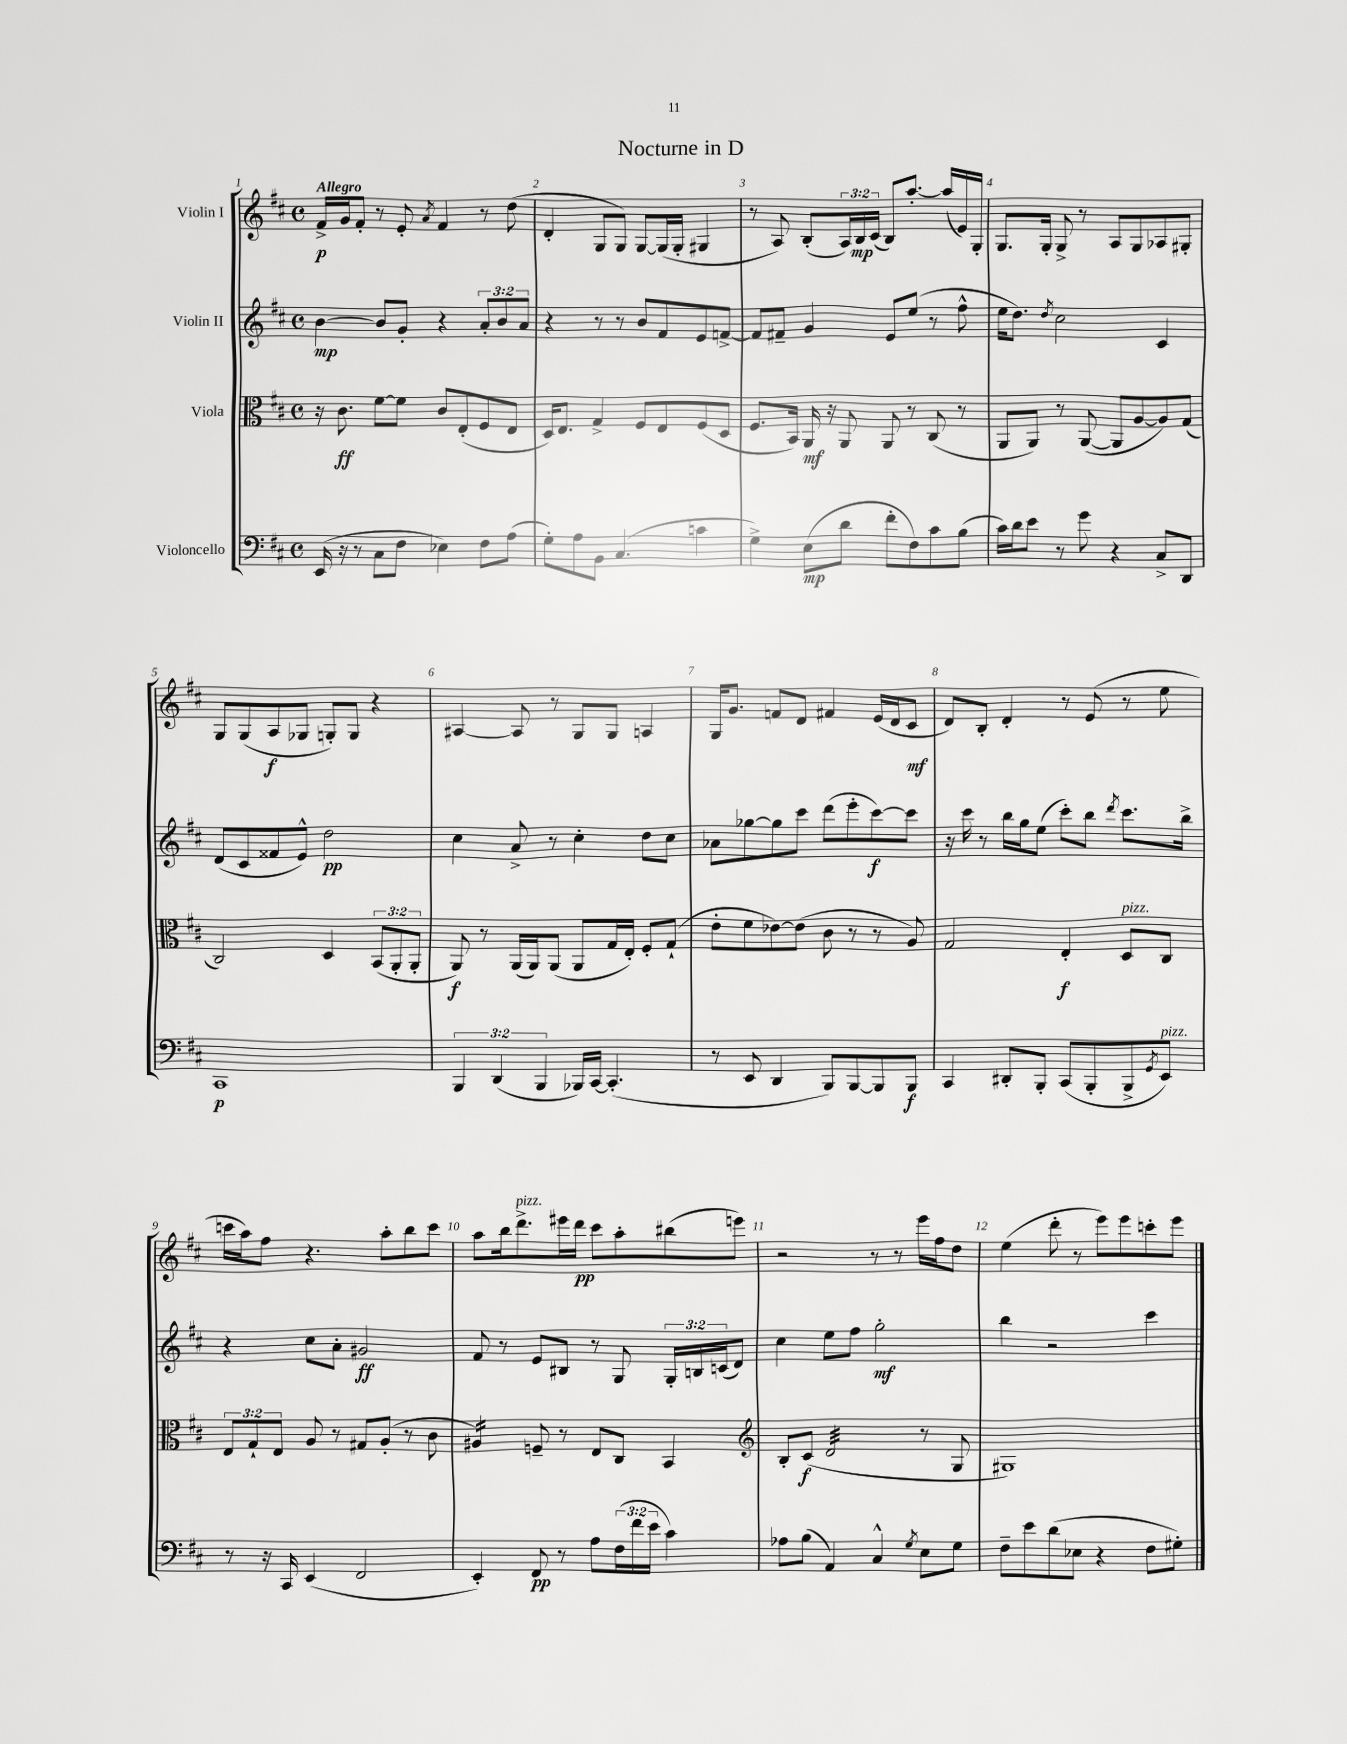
\header { title = "Nocturne in D" }
<<
\new StaffGroup <<
\new Staff = "s0" \with { instrumentName = "Violin I" } {
    \clef treble \key d \major \defaultTimeSignature \time 4/4 \override Staff.TupletNumber.text = #tuplet-number::calc-fraction-text \tempo "Allegro"
    fis'16->\p g'16 fis'8-. r8 e'8-. \acciaccatura { a'8 } fis'4 r8 d''8( |
    d'4-. g8 g8) g8~ g16( g16-. gis4 |
    r8 a8) b8-.( \tuplet 3/2 { a16) b16\mp cis'16( } b8) a''8.~-. a''16( e'16) g16-. |
    g8. g16-. g8-> r8 a8 g8 aes8 gis8-. |
    g8 g8( a8\f ges8 g8-.) g8 r4 |
    ais4~ ais8 r8 g8 g8 a4 |
    g16 g'8. f'8 d'8 fis'4 e'16( d'16 cis'8\mf |
    d'8) b8-. d'4-. r8 e'8( r8 e''8 |
    c'''16 a''16) fis''8 r4. a''8-. b''8 c'''8 |
    a''8 b''16 d'''8.->^\markup { \italic "pizz." } eis'''16 d'''16\pp cis'''8 a''8-. bis''8( e'''8) |
    r2 r8 r8 e'''16 fis''16 d''8 |
    e''4( d'''8-. r8 e'''8) e'''8 c'''8-. e'''8 \bar "|." |
}
\new Staff = "s1" \with { instrumentName = "Violin II" } {
    \clef treble \key d \major \defaultTimeSignature \time 4/4 \override Staff.TupletNumber.text = #tuplet-number::calc-fraction-text
    b'4~\mp b'8 g'8-. r4 \tuplet 3/2 { a'8-. b'8 a'8 } |
    r4 r8 r8 b'8 fis'8 e'8 f'8~-> |
    f'8 fis'8-- g'4 e'8 e''8( r8 fis''8-^ |
    e''16 d''8.) \acciaccatura { d''8 } cis''2 cis'4 |
    d'8( cis'8 fisis'8 e'8-^) d''2\pp |
    cis''4 a'8-> r8 cis''4-. d''8 cis''8 |
    aes'8 ges''8~ ges''8 cis'''8 d'''8( e'''8-. cis'''8~\f) cis'''8 |
    r16 cis'''16 r8 b''16 g''16 e''8( cis'''8-.) b''8 \acciaccatura { d'''8 } cis'''8. b''16-> |
    r4 cis''8 a'8-. gis'2\ff |
    fis'8 r8 e'8 bis8 r8 g8 \tuplet 3/2 { g16-. b16 c'16( } d'8) |
    cis''4 e''8 fis''8 g''2-.\mf |
    b''4 r2 cis'''4 \bar "|." |
}
\new Staff = "s2" \with { instrumentName = "Viola" } {
    \clef alto \key d \major \defaultTimeSignature \time 4/4 \override Staff.TupletNumber.text = #tuplet-number::calc-fraction-text
    r16 cis'8.\ff fis'8~ fis'8 cis'8 e8-.( fis8 e8 |
    d16) e8. g4-> fis8 e8 fis8( d8 |
    fis8. b,16) a,16\mf r16 a,8 a,8 r8 cis8( r8 |
    a,8 a,8) r8 a,8~( a,8 a8~ a8) g8( |
    cis2) d4 \tuplet 3/2 { b,8( a,8-. a,8-. } |
    a,8\f) r8 a,16( a,16) a,8( a,8 g16 e16-.) fis8-. g8-!( |
    e'8-. fis'8 ees'8~) ees'8( cis'8 r8 r8 a8) |
    g2 e4-.\f d8^\markup { \italic "pizz." } cis8 |
    \tuplet 3/2 { e8 g8-! e8 } a8 r8 gis8 a8-.( r8 cis'8 |
    ais4:16) f8-- r8 e8 cis8 b,4 |
    \clef treble b8-. cis'8\f( d'2:32 r8 g8 |
    gis1) \bar "|." |
}
\new Staff = "s3" \with { instrumentName = "Violoncello" } {
    \clef bass \key d \major \defaultTimeSignature \time 4/4 \override Staff.TupletNumber.text = #tuplet-number::calc-fraction-text
    e,16( r16 r8 cis8 fis8 ees4) fis8 a8( |
    g8-.) a8 b,8 cis4.( c'4 |
    g4->) e8\mp( d'8 fis'8-. fis8) cis'8 b8( |
    cis'16) d'16 e'8 r8 g'8 r4 cis8-> d,8 |
    cis,1\p |
    \tuplet 3/2 { b,,4 d,4( b,,4 } bes,,16) cis,16~ cis,4.-.( |
    r8 e,8 d,4 b,,8) b,,8~ b,,8 b,,8\f |
    cis,4 dis,8-. b,,8-. cis,8( b,,8-. b,,8-> \acciaccatura { g,8 } e,8^\markup { \italic "pizz." }) |
    r8 r16 cis,16 e,4( fis,2 |
    e,4-.) fis,8\pp r8 a8 \tuplet 3/2 { fis16( fis'16 e'16 } cis'4) |
    aes8 b8( a,4) cis4-^ \acciaccatura { g8 } e8 g8 |
    fis8-- e'8 d'8( ees8 r4 fis8 gis8-.) \bar "|." |
}
>>
>>
\layout { \context { \Score \override BarNumber.break-visibility = ##(#f #t #t) barNumberVisibility = #all-bar-numbers-visible } }
